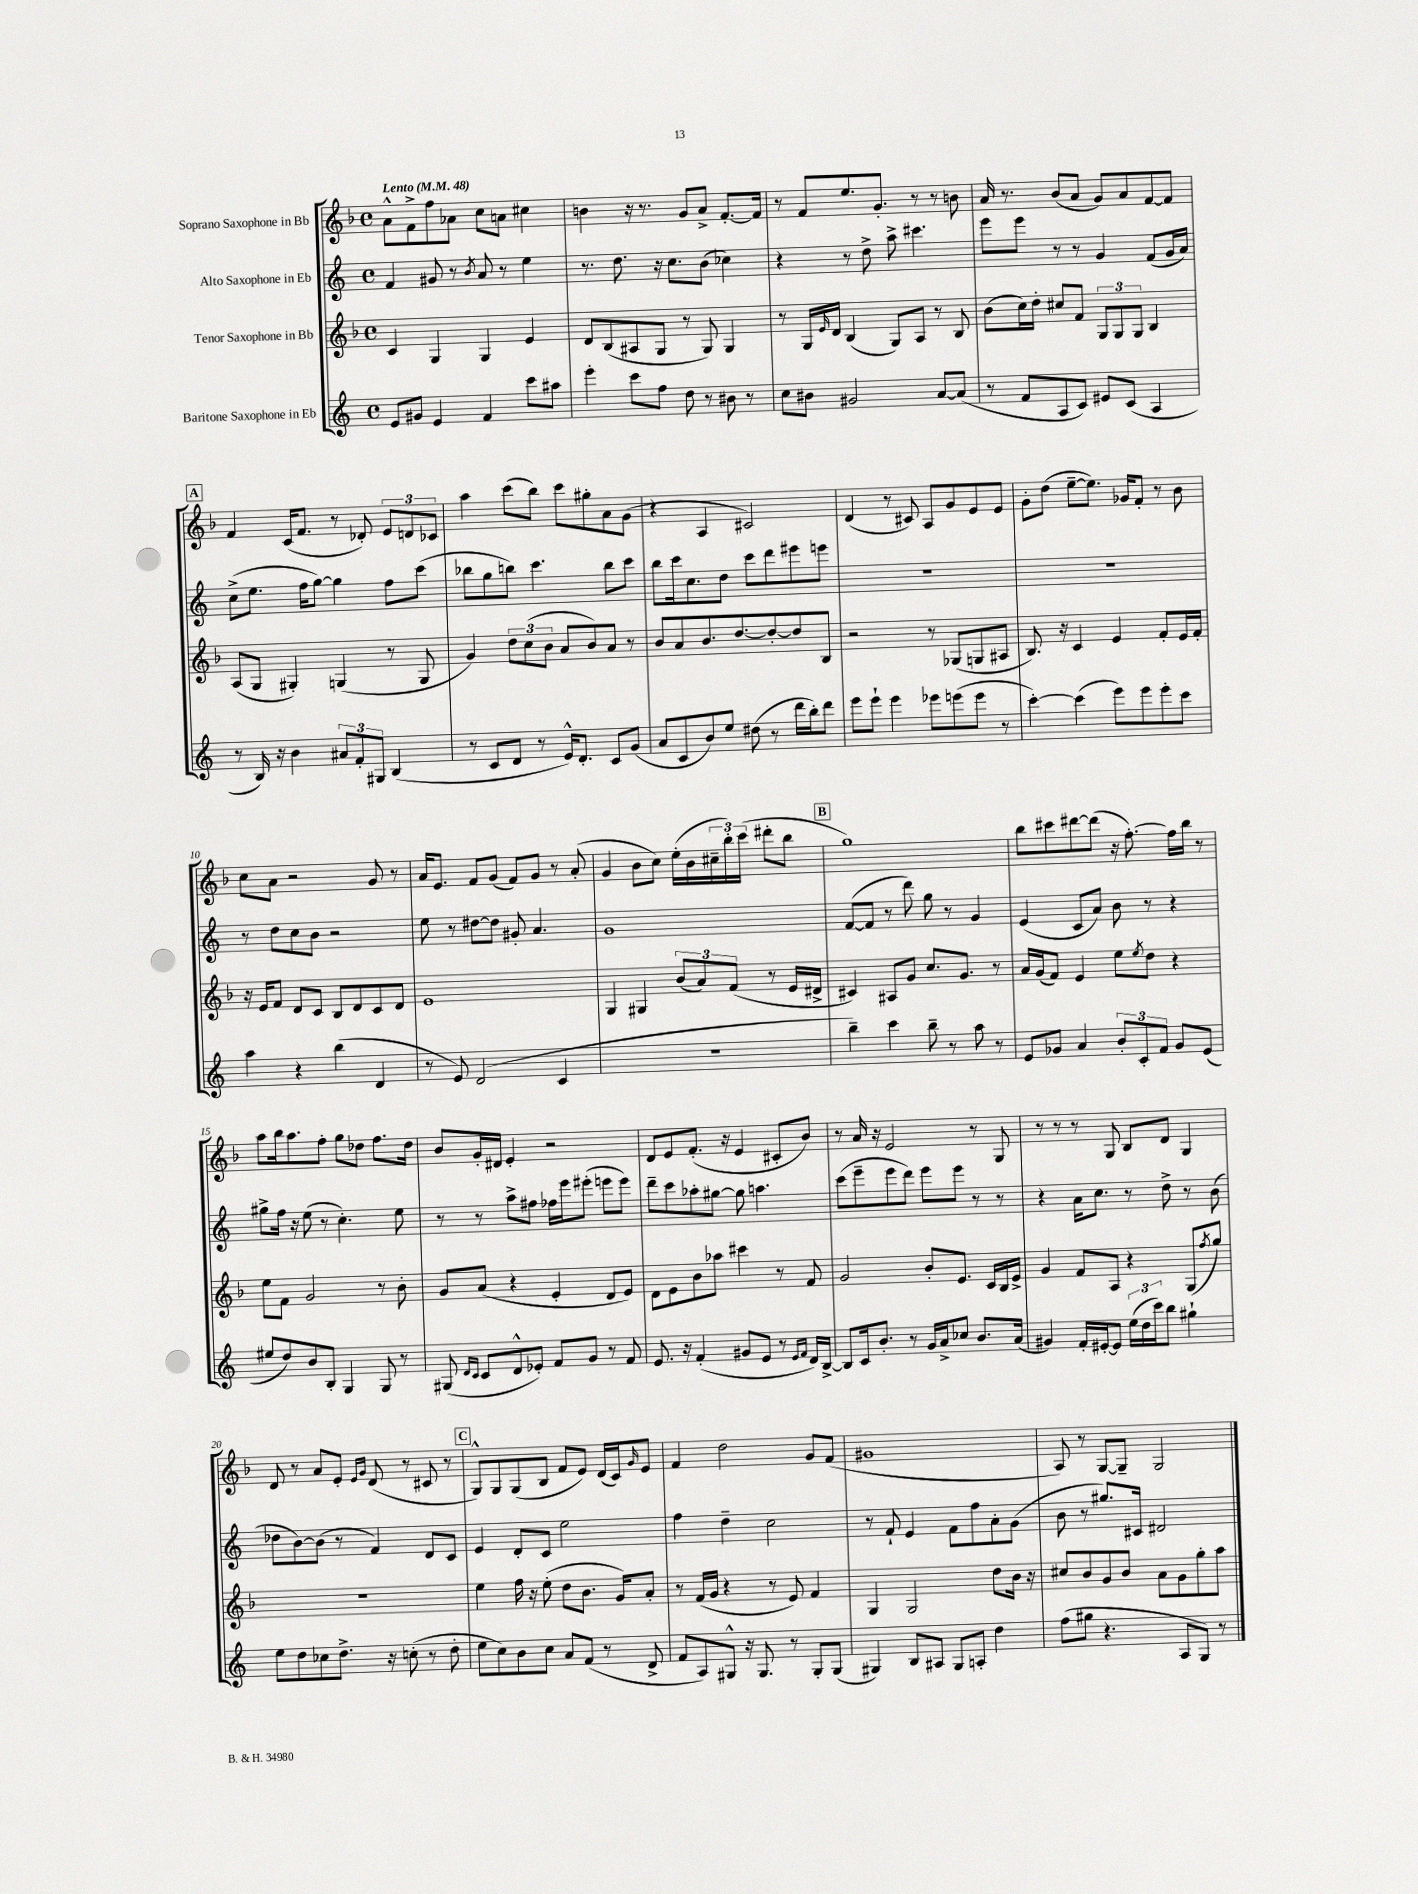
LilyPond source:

<<
\new StaffGroup <<
\new Staff = "s0" \with { instrumentName = "Soprano Saxophone in Bb" } {
    \clef treble \key f \major \defaultTimeSignature \time 4/4 \tempo "Lento" 4 = 48
    a'8-^ f'8-> f''8 aes'8 c''8 a'8 cis''4 |
    b'4 r16 r8. g'8 a'8-> f'8.~-. f'16 |
    r8 f'8 e''8. g'8.-. r8 r8 b'8 |
    a'16 r8. bes'8( a'8 g'8) a'8 f'8~ f'8 |
    \mark \markup { \box "A" } f'4 c'16( f'8. r8 des'8-.) \tuplet 3/2 { e'8 d'8 ces'8 } |
    a''4 c'''8( bes''8) c'''8 gis''8-. a'8 g'8( |
    r4 a4 cis'2) |
    d'4( r8 cis'8) a8 g'8 e'8 e'8 |
    g'8-. d''8( e''8~-- e''8.) ges'16 f'8-. r8 bes'8 |
    c''8 a'8 r2 g'8 r8 |
    a'16 e'8. f'8 g'8( f'8) g'8 r8 a'8-.( |
    g'4 bes'8 c''8) e''16-.( bes'16 \tuplet 3/2 { cis''16-- bes''16-.) c'''16( } dis'''8-. bes''8 |
    \mark \markup { \box "B" } g''1) |
    bes''8 cis'''8 dis'''8~ dis'''8( r16 f''8.~-.) f''16 bes''16 r8 |
    a''8 bes''16 a''8. f''8-. g''8 des''8 f''8. des''16 |
    bes'8 g'16-. dis'16 e'4-. r2 |
    d'8 e'8 f'8.-.( r16 e'4 cis'8-. bes'8) |
    r8 a'16 r16 e'2 r8 g8 |
    r8 r8 r8 g8 bes8 d'8 g4 |
    d'8 r8 a'8 e'8-. \grace { e'16 g'16 } d'8( r8 cis'8 r8 |
    \mark \markup { \box "C" } g8-^) g8 g8( bes8 f'8 e'8) d'16( c'16) \grace { g'16 } e'8 |
    f'4 d''2 g'8 f'8( |
    gis'1 |
    a8) r8 g8~ g8-- g2 \bar "|." |
}
\new Staff = "s1" \with { instrumentName = "Alto Saxophone in Eb" } {
    \clef treble \key c \major \defaultTimeSignature \time 4/4
    f'4 gis'8 r8 \acciaccatura { b'8 } a'8 r8 e''4 |
    r8. d''8. r16 c''8. b'8( ces''4) |
    r4 r8 d''8-> a''8-> cis'''4. |
    e'''8 e'''8 r8 r8 g'4 f'8( g'16 a'16) |
    \mark \markup { \box "A" } c''8->( e''8. f''16 g''8~) g''4 f''8 c'''8( |
    bes''8 g''8 b''8) c'''4. b''8 c'''8 |
    b''8 c'''16 c''8. d''8 c'''8 d'''8 eis'''8 e'''8 |
    R1 |
    R1 |
    r8 d''8 c''8 b'8 r2 |
    e''8 r8 dis''8~ dis''8 gis'8-. a'4. |
    g'1 |
    \mark \markup { \box "B" } f'8~( f'8 r8 d'''8) g''8 r8 g'4 |
    e'4( c'8 a'8) b'8 r8 r4 |
    gis''8-> f''16 r16 e''8( r8 c''4.-.) e''8 |
    r8 r8 a''8-> fis''8 fes''16 e'''16 eis'''8-.( e'''8 e'''8) |
    d'''8-- c'''8 aes''8-. gis''8~ gis''8 a''4. |
    c'''8( e'''8-- e'''8 d'''8) e'''8 e'''8 r8 r8 |
    r4 a'16 c''8. r8 d''8-> r8 b'8( |
    des''8 b'8~) b'8( r8 f'4) d'8 c'8 |
    \mark \markup { \box "C" } e'4 d'8-. c'8 e''2 |
    f''4 d''4-- c''2 |
    r8 f'8-! e'4 f'8 f''8 a'8-. g'8( |
    b'8 r8 gis''8.) cis'16 dis'2 \bar "|." |
}
\new Staff = "s2" \with { instrumentName = "Tenor Saxophone in Bb" } {
    \clef treble \key f \major \defaultTimeSignature \time 4/4
    c'4 g4 g4 e'4 |
    d'8 bes8( ais8 g8 r8 g8) g4 |
    r8 g16 \grace { e'16 } d'16 bes4( g8) a8 r8 bes8 |
    bes'8( c''16) d''16-. cis''8 f'8 \tuplet 3/2 { g8 g8 g8 } bes4 |
    \mark \markup { \box "A" } a8( g8 gis4-.) g4( r8 g8 |
    g'4) \tuplet 3/2 { d''8 c''8( bes'8 } a'8 bes'8) a'8 r8 |
    bes'8 a'8 bes'8. d''8.~ d''8~-. d''8 bes8 |
    r2 r8 ges8( g8 ais8 |
    bes8.) r16 c'4 e'4 f'8-. e'16 f'16-. |
    r16 e'16 f'8 d'8 c'8 bes8 d'8 c'8 d'8 |
    e'1 |
    g4 gis4 \tuplet 3/2 { bes'8( a'8) f'8( } r8 e'16 dis'16-> |
    \mark \markup { \box "B" } cis'4) ais8 g'8 c''8. g'8. r8 |
    a'16 g'16( f'8) e'4 e''8 \acciaccatura { e''8 } d''8 r4 |
    e''8 f'8 g'2 r8 bes'8-. |
    g'8 a'8( r4 e'4-. d'8 e'8) |
    d'8 e'8 bes'8 aes''8 cis'''4 r8 f'8 |
    g'2 bes'8-. e'8. c'16 bes16 e'16-> |
    g'4 f'8 a8 r4 g8( \acciaccatura { f''8 } g''8) |
    R1 |
    \mark \markup { \box "C" } e''4 f''16 r16 e''8-.( d''8 bes'8. g'16) a'8-. |
    r8 f'16( g'16 r4 r8 e'8) f'4 |
    g4 g2 d''8 bes'16 r16 |
    cis''8 bes'8 g'8 bes'8 a'8 g'8 g''8-. a''8 \bar "|." |
}
\new Staff = "s3" \with { instrumentName = "Baritone Saxophone in Eb" } {
    \clef treble \key c \major \defaultTimeSignature \time 4/4
    e'8 gis'8 e'4 f'4 c'''8 ais''8 |
    e'''4-. c'''8 f''8 d''8 r8 bis'8 r8 |
    c''8 bis'8 gis'2 a'8~ a'8( |
    r8 f'8 a8 c'8) eis'8 c'8( a4 |
    \mark \markup { \box "A" } r8 b16) r16 b'4 \tuplet 3/2 { ais'8 f'8-. gis8 } b4( |
    r8 c'8 d'8 r8 e'16-^) d'8.-. c'8 g'8( |
    a'8 c'8 b'8) e''8 dis''8( r8 d'''16 b''16-.) d'''8 |
    e'''8 e'''8-! e'''4 ees'''8 e'''8( e'''8 r8 |
    c'''4~-.) c'''4( e'''8) e'''8 e'''8-. c'''8 |
    a''4 r4 b''4( d'4 |
    r8 e'8) d'2( c'4 |
    R1 |
    \mark \markup { \box "B" } b''4--) c'''4 b''8-- r8 a''8 r8 |
    e'8 ges'8 a'4 \tuplet 3/2 { b'8-. c'8-. f'8 } ges'8 e'8( |
    eis''8 d''8) b'8 b8-. g4 g8 r8 |
    gis8( \grace { d'16 c'16 } c'8 d'8-^ ees'8-.) f'8 g'8 r8 f'8 |
    e'8. r16 f'4-.( gis'8 e'8 r8 \grace { e'16 f'16 } d'16) b16~-> |
    b8 c'16 b'8.-. r8 g'16 a'16-> ces''8 b'8. a'16( |
    gis'4) f'16-. eis'16~-. eis'8 \tuplet 3/2 { e''16( d''16 c'''16) } b''8 gis''4-! |
    e''8 d''8 ces''8 d''8.-> r16 c''8-.( r8 d''8-. |
    \mark \markup { \box "C" } e''8 c''8) b'8 c''8 a'8 f'8( r8 d'8-> |
    f'8 a8) gis8-^ r16 gis8. r8 gis8-. gis8( |
    gis4) b8 ais8 gis8 a8-. d''4 |
    f''8( gis''8 r4. a8 g8) r8 \bar "|." |
}
>>
>>
